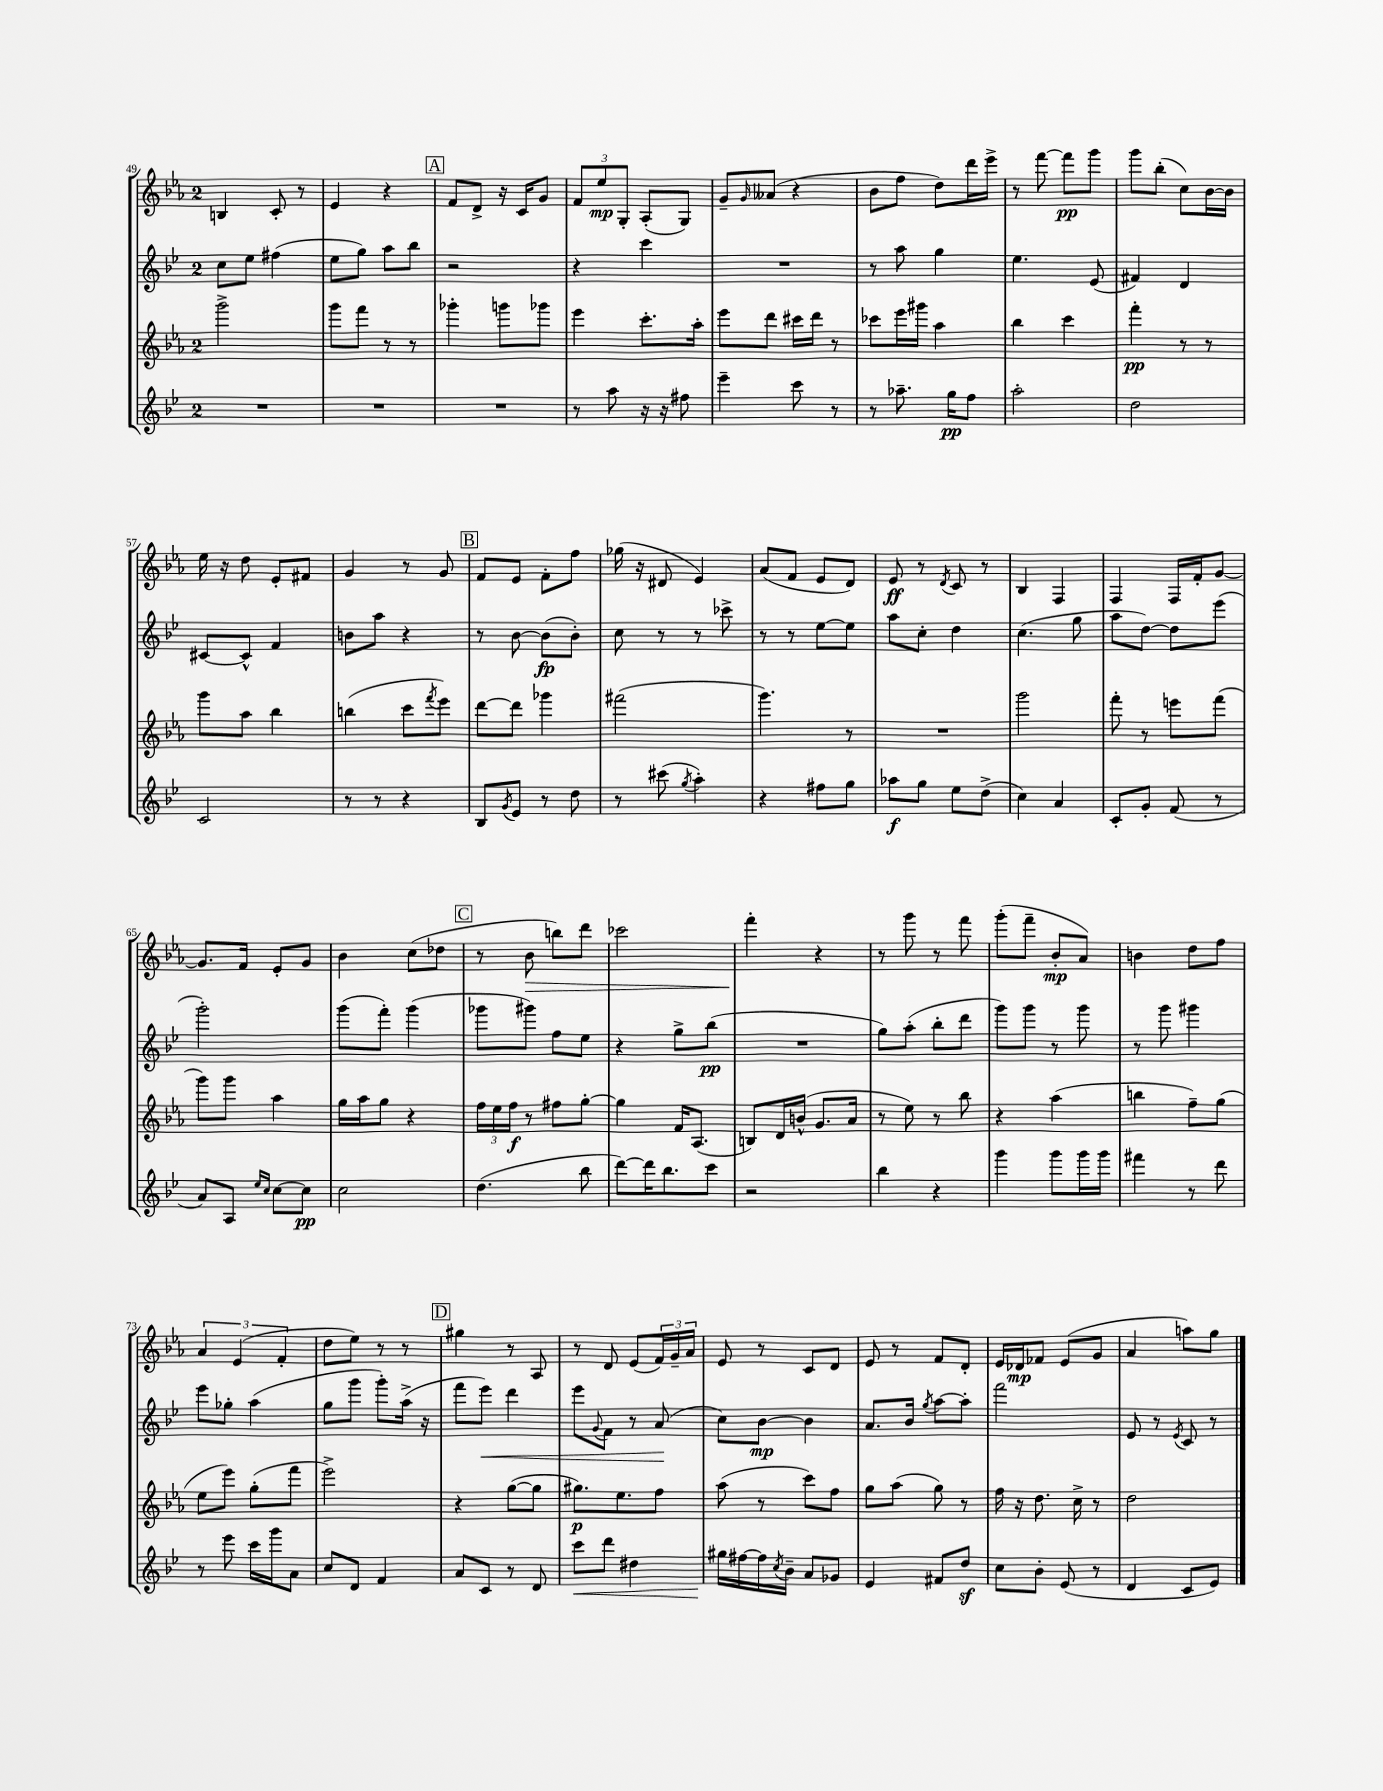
<<
\new StaffGroup <<
\new Staff = "s0" {
    \clef treble \key ees \major \once \override Staff.TimeSignature.style = #'single-digit \time 2/4
    b4 c'8-. r8 |
    ees'4 r4 |
    \mark \markup { \box "A" } f'8 d'8-> r16 c'16 g'8 |
    \tuplet 3/2 { f'8 ees''8\mp g8-. } aes8-.( g8) |
    g'8-- \grace { g'16 } aeses'8( r4 |
    bes'8 f''8 d''8) d'''16 ees'''16-> |
    r8 f'''8~ f'''8\pp g'''8 |
    g'''8 bes''8-.( c''8) bes'16~ bes'16 |
    ees''16 r16 d''8 ees'8-. fis'8 |
    g'4 r8 g'8 |
    \mark \markup { \box "B" } f'8 ees'8 f'8-. f''8 |
    ges''16( r16 dis'8 ees'4) |
    aes'8( f'8 ees'8 d'8) |
    ees'8\ff r8 \acciaccatura { d'8 } c'8 r8 |
    bes4 f4 |
    f4 f16 f'16-. g'8~ |
    g'8. f'16 ees'8-. g'8 |
    bes'4 c''8( des''8 |
    \mark \markup { \box "C" } r8 bes'8\> b''8) d'''8 |
    ces'''2 |
    f'''4-.\! r4 |
    r8 g'''8 r8 f'''8 |
    g'''8-.( f'''8-- bes'8-.\mp aes'8) |
    b'4 d''8 f''8 |
    \tuplet 3/2 { aes'4 ees'4( f'4-. } |
    d''8 ees''8) r8 r8 |
    \mark \markup { \box "D" } gis''4 r8 aes8 |
    r8 d'8 ees'8( \tuplet 3/2 { f'16) g'16-- aes'16 } |
    ees'8 r8 c'8 d'8 |
    ees'8 r8 f'8 d'8-. |
    ees'16 des'16\mp fes'8 ees'8( g'8 |
    aes'4 a''8) g''8 \bar "|." |
}
\new Staff = "s1" {
    \clef treble \key bes \major \once \override Staff.TimeSignature.style = #'single-digit \time 2/4
    c''8 ees''8 fis''4( |
    ees''8 g''8) a''8 bes''8 |
    \mark \markup { \box "A" } r2 |
    r4 c'''4 |
    R2 |
    r8 a''8 g''4 |
    ees''4. ees'8( |
    fis'4) d'4 |
    cis'8~ cis'8-^ f'4 |
    b'8 a''8 r4 |
    \mark \markup { \box "B" } r8 bes'8~ bes'8\fp( bes'8-.) |
    c''8 r8 r8 ces'''8-> |
    r8 r8 ees''8~ ees''8 |
    a''8 c''8-. d''4 |
    c''4.( g''8 |
    a''8 d''8~) d''8 ees'''8( |
    g'''2-.) |
    g'''8( f'''8-.) g'''4( |
    \mark \markup { \box "C" } ges'''8 gis'''8) f''8 ees''8 |
    r4 g''8-> bes''8\pp( |
    R2 |
    g''8) a''8-.( bes''8-. d'''8 |
    g'''8) g'''8 r8 g'''8 |
    r8 g'''8 gis'''4 |
    ees'''8 ges''8-. a''4( |
    g''8 g'''8 g'''8-.) a''16->( r16 |
    \mark \markup { \box "D" } f'''8 ees'''8\<) d'''4 |
    ees'''8 \appoggiatura { g'8 } f'8 r8 a'8\!( |
    c''8) bes'8~\mp bes'4 |
    a'8. bes'16 \acciaccatura { g''8 } a''8~ a''8-. |
    f'''2 |
    ees'8 r8 \acciaccatura { ees'8 } c'8 r8 \bar "|." |
}
\new Staff = "s2" {
    \clef treble \key ees \major \once \override Staff.TimeSignature.style = #'single-digit \time 2/4
    g'''2-> |
    g'''8 f'''8 r8 r8 |
    \mark \markup { \box "A" } ges'''4-. g'''8 ges'''8 |
    ees'''4 c'''8.-. aes''16-. |
    ees'''8 d'''8 cis'''16 d'''16 r8 |
    ces'''8 ees'''16 gis'''16 aes''4 |
    bes''4 c'''4 |
    f'''4-.\pp r8 r8 |
    g'''8 aes''8 bes''4 |
    b''4( c'''8 \acciaccatura { f'''8 } ees'''8) |
    \mark \markup { \box "B" } d'''8~ d'''8 ges'''4 |
    fis'''2( |
    g'''4.) r8 |
    R2 |
    g'''2 |
    f'''8-. r8 e'''8 f'''8( |
    g'''8) g'''8 aes''4 |
    g''16 aes''16 g''8 r4 |
    \mark \markup { \box "C" } \tuplet 3/2 { f''16 ees''16 f''16\f } r8 fis''8 g''8~-. |
    g''4 f'16 aes8.( |
    b8) d'16 b'16-^( g'8. aes'16 |
    r8 ees''8) r8 bes''8 |
    r4 aes''4( |
    b''4 f''8--) g''8( |
    ees''8 ees'''8) g''8-.( f'''8 |
    ees'''2->) |
    \mark \markup { \box "D" } r4 g''8~( g''8 |
    gis''8.\p) ees''8. f''8 |
    aes''8( r8 c'''8) f''8 |
    g''8 aes''8( g''8) r8 |
    f''16 r16 d''8. c''16-> r8 |
    d''2 \bar "|." |
}
\new Staff = "s3" {
    \clef treble \key bes \major \once \override Staff.TimeSignature.style = #'single-digit \time 2/4
    R2 |
    R2 |
    \mark \markup { \box "A" } R2 |
    r8 a''8 r16 r16 fis''8 |
    ees'''4-- c'''8 r8 |
    r8 aes''8.-- g''16\pp f''8 |
    a''2-. |
    d''2 |
    c'2 |
    r8 r8 r4 |
    \mark \markup { \box "B" } bes8 \acciaccatura { g'8 } ees'8 r8 d''8 |
    r8 cis'''8( \acciaccatura { g''8 } a''4-.) |
    r4 fis''8 g''8 |
    aes''8\f g''8 ees''8 d''8->( |
    c''4) a'4 |
    c'8-. g'8-. f'8( r8 |
    a'8) a8 \grace { ees''16 c''16 } c''8~ c''8\pp |
    c''2 |
    \mark \markup { \box "C" } d''4.( bes''8 |
    d'''8~) d'''16 bes''8. c'''8 |
    r2 |
    bes''4 r4 |
    g'''4 g'''8 g'''16 g'''16 |
    fis'''4 r8 d'''8 |
    r8 ees'''8 c'''16 g'''16 a'8 |
    c''8 d'8 f'4 |
    \mark \markup { \box "D" } a'8 c'8 r8 d'8 |
    c'''8\< d'''8 dis''4 |
    gis''16\! fis''16~ fis''16 \acciaccatura { c''8 } bes'16-- a'8 ges'8 |
    ees'4 fis'8 d''8\sf |
    c''8 bes'8-. ees'8( r8 |
    d'4 c'8 ees'8) \bar "|." |
}
>>
>>
\layout { \context { \Score currentBarNumber = #49 } }
